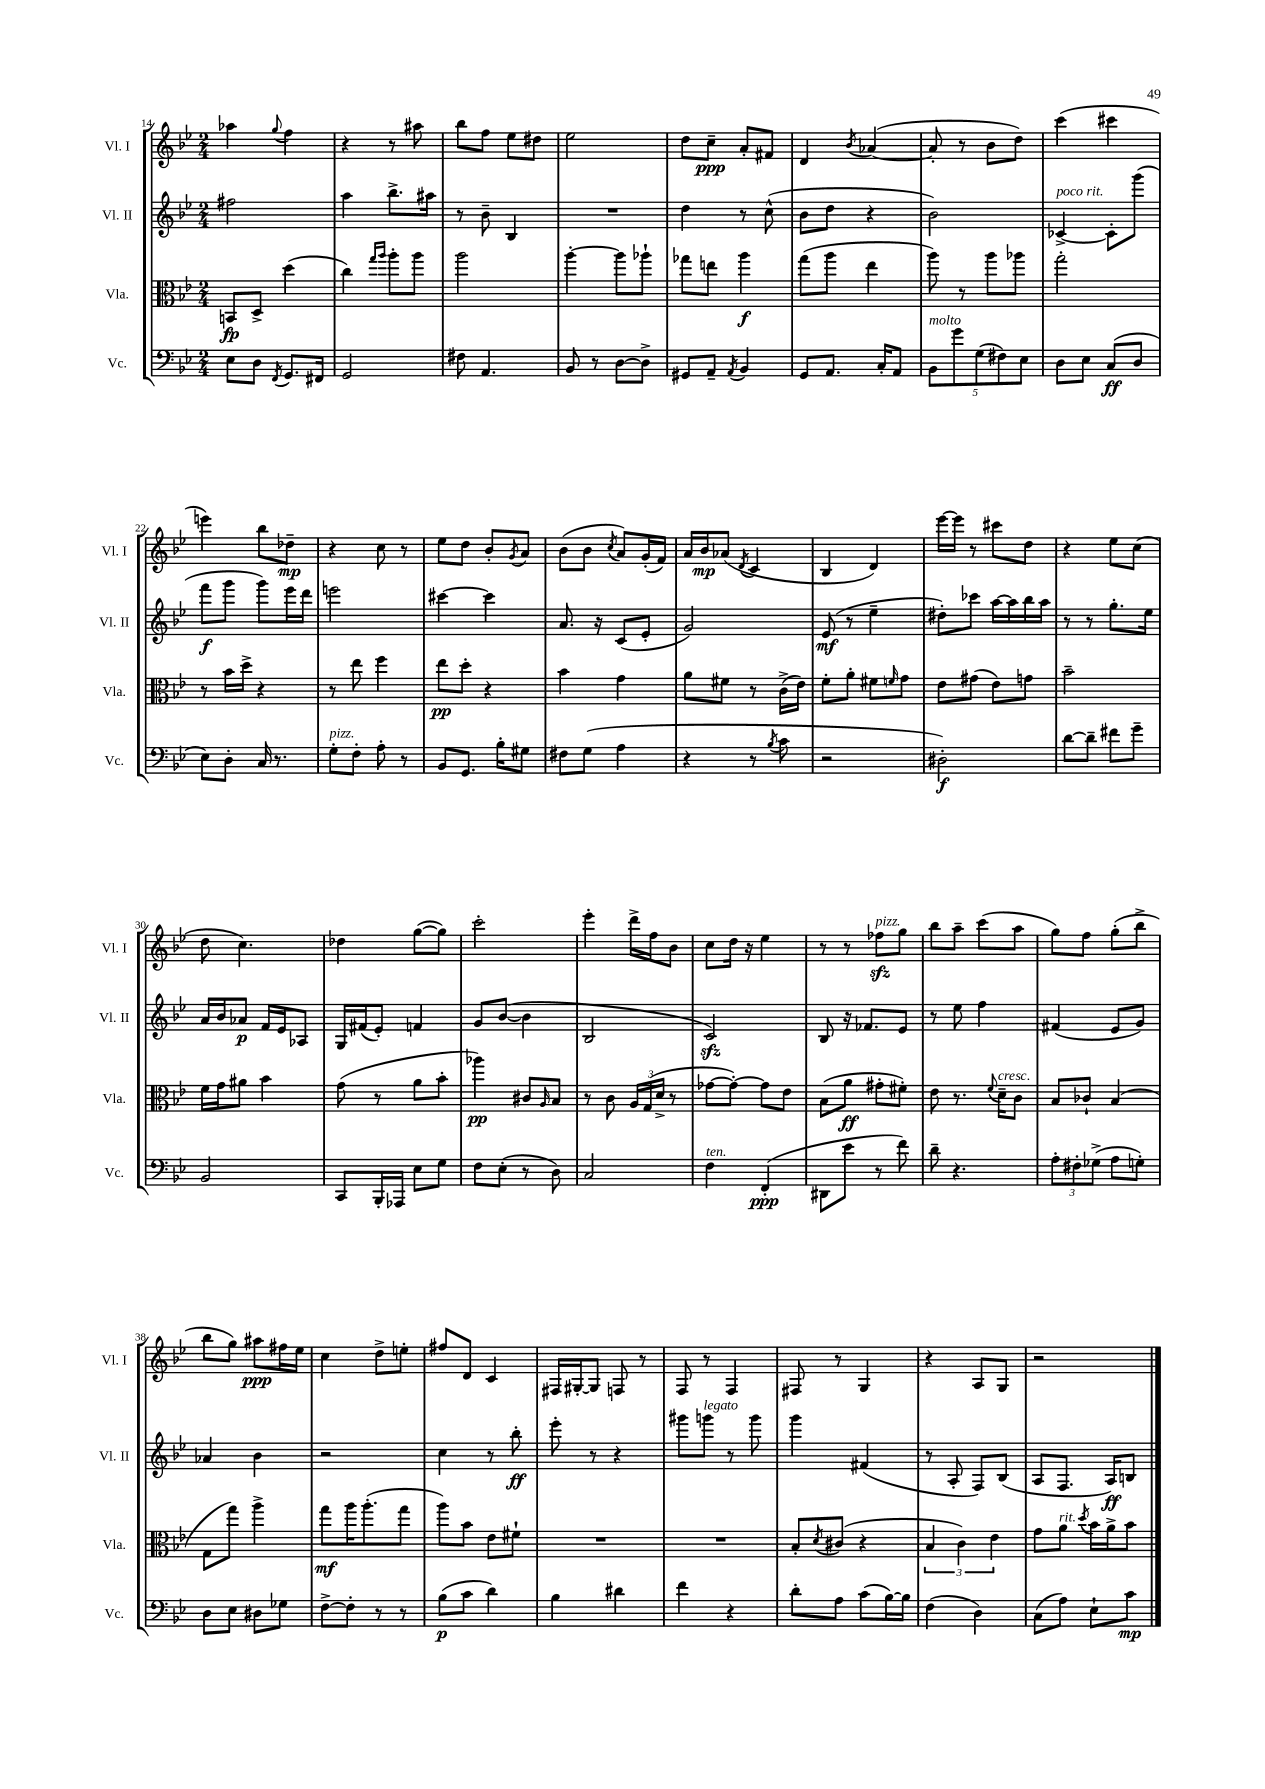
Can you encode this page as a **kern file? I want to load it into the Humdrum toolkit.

**kern	**kern	**kern	**kern
*staff4	*staff3	*staff2	*staff1
*clefF4	*clefC3	*clefG2	*clefG2
*k[b-e-]	*k[b-e-]	*k[b-e-]	*k[b-e-]
*M2/4	*M2/4	*M2/4	*M2/4
8E-	8BB	2ff#	4aa-
8D	8D^	.	.
8qFF	.	.	8qqgg
8.GG	(4dd	.	4ff
16FF#	.	.	.
=	=	=	=
2GG	4cc)	4aa	4r
.	16qqgg	.	.
.	16qqaa	.	.
.	8aa'	8.bb-^	8r
.	8aa	.	8aa#
.	.	16aa#	.
=	=	=	=
8F#	2aa	8r	8bb-
4.AA	.	8b-~	8ff
.	.	4B-	8ee-
.	.	.	8dd#
=	=	=	=
8BB-	[4aa'	2r	2ee-
8r	.	.	.
[8D	8aa]	.	.
8D^]	8aa-`	.	.
=	=	=	=
8GG#	8gg-	4dd	8dd
8AA~	8ee	.	8cc~
8qAA	.	.	.
4BB-	4aa	8r	8a'
.	.	(8cc^^	8f#
=	=	=	=
8GG	(8gg	8b-	4d
8.AA	8aa	8dd	.
.	.	.	8qb-
.	4ee-	4r	([4a-
16C'	.	.	.
8AA	.	.	.
=	=	=	=
10BB-	8aa)	2b-)	8a-']
10g	.	.	.
.	8r	.	8r
(10G	.	.	.
.	8aa	.	8b-
10F#)	.	.	.
.	8aa-	.	8dd)
10E-	.	.	.
=	=	=	=
8D	2gg'	[4c-^	(4ccc
8E-	.	.	.
(8C	.	8c-']	4ccc#
8D	.	(8ggg	.
=	=	=	=
8E-)	8r	8fff	4eee)
8D'	16b-	8ggg	.
.	16dd^	.	.
16C	4r	8ggg)	8bb-
8.r	.	.	.
.	.	16eee-	8dd-~
.	.	16ddd	.
=	=	=	=
8G'	8r	2eee	4r
8F'	8ee-	.	.
8A'	4ff	.	8cc
8r	.	.	8r
=	=	=	=
8BB-	8ee-	[4ccc#	8ee-
8.GG	8dd'	.	8dd
.	4r	4ccc#]	8b-'
16B-'	.	.	.
.	.	.	8qg
8G#	.	.	8a
=	=	=	=
8F#	4b-	8.a	(8b-
(8G	.	.	8b-
.	.	16r	.
.	.	.	8qcc
4A	4g	(8c	8a)
.	.	8e-'	(16g'
.	.	.	16f)
=	=	=	=
4r	8a	2g)	16a
.	.	.	16b-
.	8f#	.	(8a-
.	.	.	8qd
8r	8r	.	4c
8qB-	.	.	.
8c	(16c^	.	.
.	16e-)	.	.
=	=	=	=
2r	8f'	(8e-	4B-
.	8a'	8r	.
.	8f#	4ee-~	4d)
.	16qqf	.	.
.	8g	.	.
=	=	=	=
2D#')	8e-	8dd#')	[16eee-
.	.	.	16eee-]
.	(8g#	8ccc-	8r
.	8e-)	[16aa	8ccc#
.	.	16aa]	.
.	8g	16bb-	8dd
.	.	16aa	.
=	=	=	=
[8d	2b-~	8r	4r
8d~]	.	8r	.
8f#	.	8.gg'	8ee-
8g~	.	.	(8cc
.	.	16ee-	.
=	=	=	=
2BB-	16f	16a	8dd
.	16g	16b-	.
.	8a#	8a-	4.cc)
.	4b-	16f	.
.	.	16e-	.
.	.	8A-	.
=	=	=	=
8CC	(8g	16G	4dd-
.	.	(16f#	.
16BBB-'	8r	8e-')	.
16AAA-	.	.	.
8E-	8a	4f	([8gg
8G	8b-'	.	8gg])
=	=	=	=
8F	4aa-)	8g	2ccc'
(8E-'	.	([8b-	.
8r	8c#	4b-]	.
.	16qqA	.	.
8D)	8B-	.	.
=	=	=	=
2C	8r	2B-	4eee-'
.	8c	.	.
.	24A	.	16ddd^
.	(24G	.	.
.	.	.	16ff
.	24d^	.	.
.	8r	.	8b-
=	=	=	=
4F	[8g-	2c)	8cc
.	8g-'_)	.	16dd
.	.	.	16r
(4FF'	8g-]	.	4ee-
.	8e-	.	.
=	=	=	=
8DD#	(8B-	8B-	8r
8e-	8a	16r	8r
.	.	8.f-	.
8r	8g#'	.	8ff-
8f)	8f#')	8e-	8gg
=	=	=	=
8d~	8e-	8r	8bb-
4.r	8.r	8ee-	8aa~
.	.	4ff	(8ccc
.	8qqf	.	.
.	16d~	.	.
.	8c	.	8aa
=	=	=	=
12A'	8B-	(4f#	8gg)
12F#'	.	.	.
.	8c-`	.	8ff
(12G-^	.	.	.
8A	(4B-	8e-	(8gg'
8G')	.	8g)	8bb-^
=	=	=	=
8D	8G	4a-	8bb-
8E-	8gg)	.	8gg)
8D#	4aa^	4b-	8aa#
8G-	.	.	16ff#
.	.	.	16ee-
=	=	=	=
[8F^	8gg	2r	4cc
8F']	16aa	.	.
.	(8.aa'	.	.
8r	.	.	8dd^
8r	8gg	.	8ee'
=	=	=	=
(8B-	8aa)	4cc	8ff#
8c	8b-	.	8d
4d)	8e-	8r	4c
.	8f#`	8bb-'	.
=	=	=	=
4B-	2r	8eee-'	16F#
.	.	.	[16G#'
.	.	8r	8G#]
4d#	.	4r	8F
.	.	.	8r
=	=	=	=
4f	2r	8ggg#	8F
.	.	8ggg	8r
4r	.	8r	4F
.	.	8ggg	.
=	=	=	=
8d'	8B-'	4ggg	8F#
.	8qd	.	.
8A	(8c#	.	8r
(8c	4r	(4f#	4G
[16B-)	.	.	.
16B-]	.	.	.
=	=	=	=
(4F	6B-	8r	4r
.	.	8A'	.
.	6c)	.	.
4D)	.	8F)	8A
.	6e-	.	.
.	.	(8B-	8G
=	=	=	=
(8C	8g	8A	2r
8A)	8a	8.F	.
.	8qdd	.	.
8E-`	16b-	.	.
.	16a^	16A)	.
8c	8b-	8B	.
==	==	==	==
*-	*-	*-	*-
